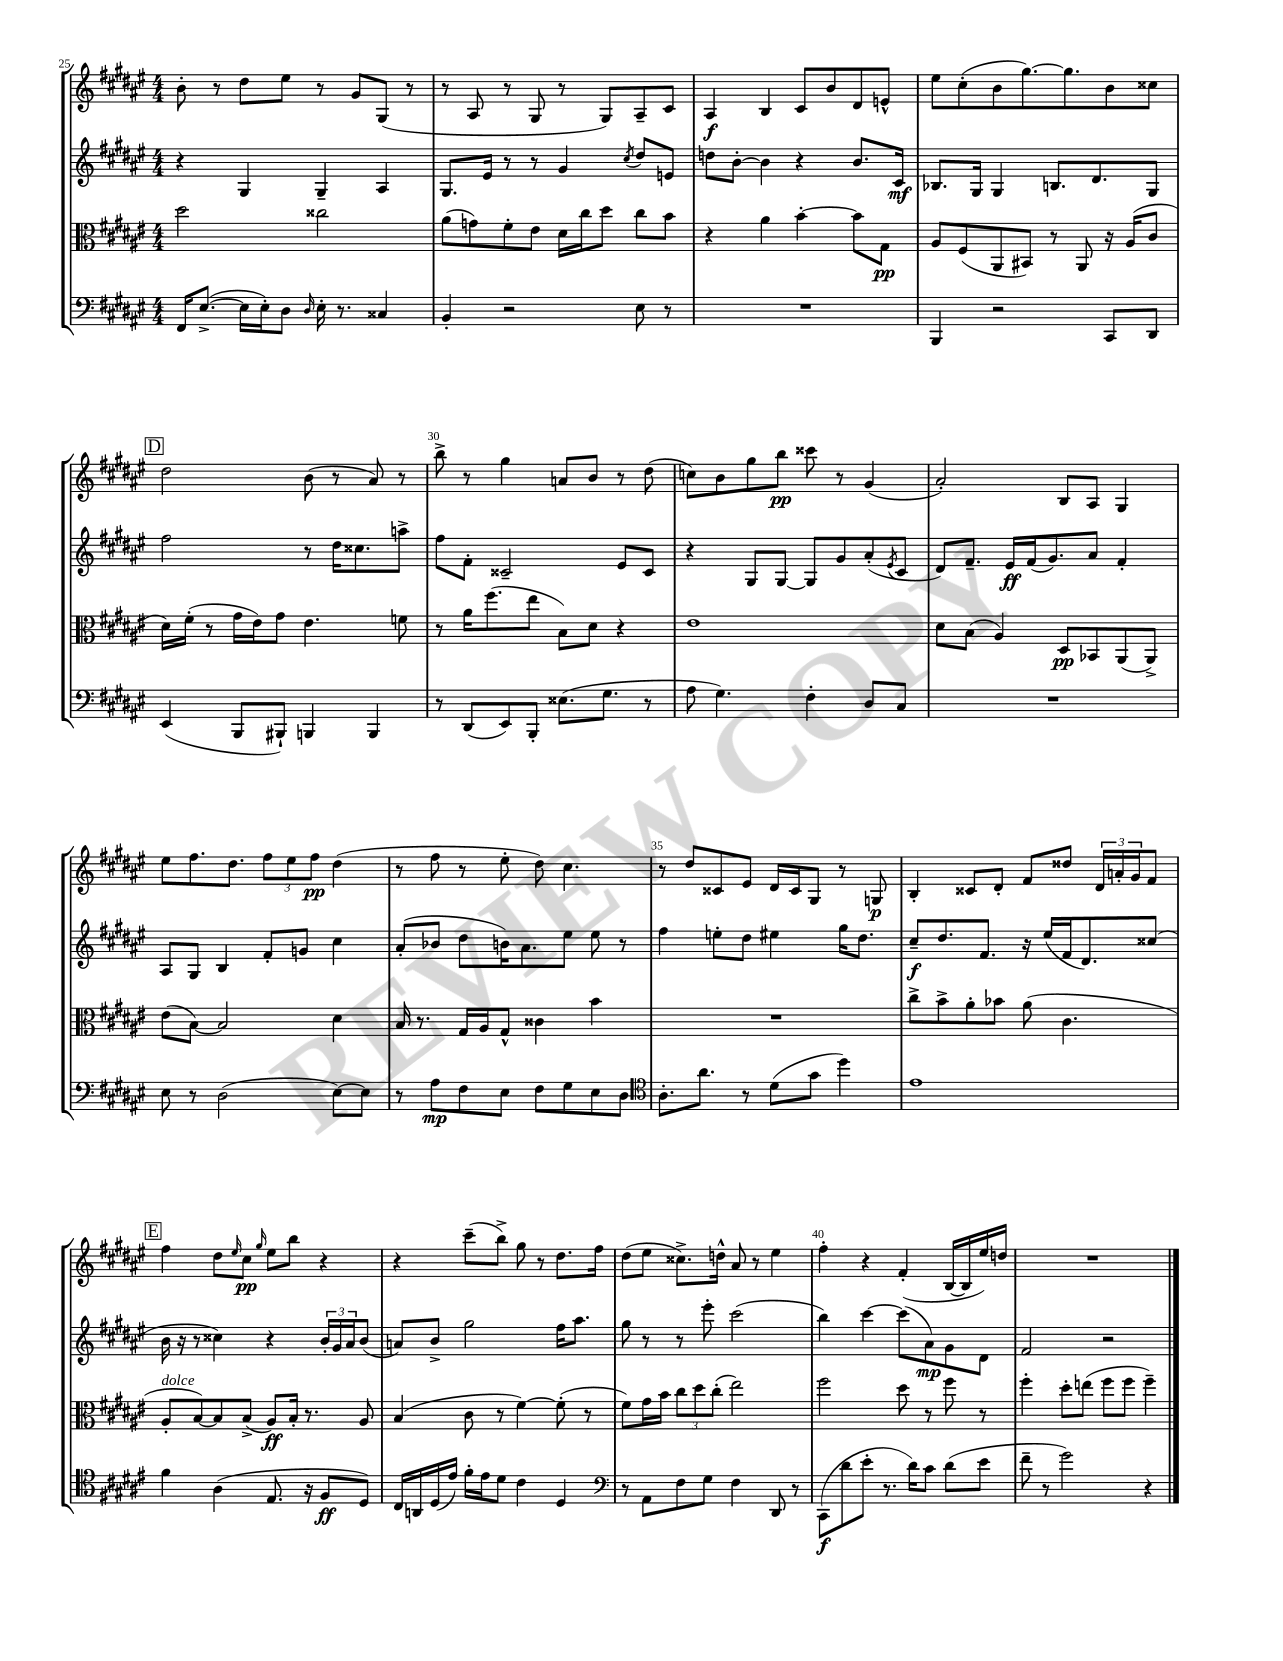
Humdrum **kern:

**kern	**kern	**kern	**kern
*staff4	*staff3	*staff2	*staff1
*clefF4	*clefC3	*clefG2	*clefG2
*k[f#c#g#d#a#e#]	*k[f#c#g#d#a#e#]	*k[f#c#g#d#a#e#]	*k[f#c#g#d#a#e#]
*M4/4	*M4/4	*M4/4	*M4/4
16FF#	2dd#	4r	8b'
([8.E#^	.	.	.
.	.	.	8r
16E#]	.	4G#	8dd#
16E#')	.	.	.
8D#	.	.	8ee#
16qqD#	.	.	.
16E#'	2cc##	4G#~	8r
8.r	.	.	.
.	.	.	8g#
4C##	.	4A#	(8G#
.	.	.	8r
=	=	=	=
4BB'	(8a#	8.G#	8r
.	8g)	.	8A#
.	.	16e#	.
2r	8f#'	8r	8r
.	8e#	8r	8G#
.	16d#	4g#	8r
.	16cc#	.	.
.	8dd#	.	8G#)
.	.	8qcc#	.
8E#	8cc#	8dd#	8A#~
8r	8b	8e	8c#
=	=	=	=
1r	4r	8dd	4A#
.	.	[8b'	.
.	4a#	4b]	4B
.	[4b'	4r	8c#
.	.	.	8b
.	8b]	8.b	8d#
.	8G#	.	8e^^
.	.	16c#	.
=	=	=	=
4BBB	8A#	8.B-	8ee#
.	(8F#	.	(8cc#'
.	.	16G#	.
2r	8AA#	4G#	8b
.	8BB#)	.	[8.gg#)
.	8r	8.B	.
.	.	.	8.gg#]
.	8AA#	.	.
.	.	8.d#	.
8CC#	16r	.	8b
.	(16A#	.	.
8DD#	8c#	8G#	8cc##
=	=	=	=
(4EE#	16d#)	2ff#	2dd#
.	(16f#'	.	.
.	8r	.	.
8BBB	16g#	.	.
.	16e#)	.	.
8BBB#`)	8g#	.	.
4BBB	4.e#	8r	(8b
.	.	16dd#	8r
.	.	8.cc##	.
4BBB	.	.	8a#)
.	8f	8aa^	8r
=	=	=	=
8r	8r	8ff#	8bb^
(8DD#	16a#	8f#'	8r
.	(8.ff#	.	.
8EE#)	.	2c##~	4gg#
8BBB'	8ee#	.	.
(8.E##	8B)	.	8a
.	8d#	.	8b
8.G#	.	.	.
.	4r	8e#	8r
8r	.	8c##	(8dd#
=	=	=	=
8A#	1e#	4r	8cc)
4.G#)	.	.	8b
.	.	8G#	8gg#
.	.	[8G#	8bb
4F#'	.	8G#]	8ccc##
.	.	8g#	8r
8D#	.	(8a#'	(4g#
.	.	8qe#	.
8C#	.	8c#	.
=	=	=	=
1r	8d#	8d#)	2a#')
.	(8B	8.f#~	.
.	4A#)	.	.
.	.	16e#	.
.	.	(16f#	.
.	.	8.g#)	.
.	8D#	.	8B
.	8BB-	8a#	8A#
.	(8AA#	4f#'	4G#
.	8AA#^)	.	.
=	=	=	=
8E#	(8e#	8A#	8ee#
8r	[8B)	8G#	8.ff#
(2D#	2B]	4B	.
.	.	.	8.dd#
.	.	8f#'	12ff#
.	.	.	12ee#
.	.	8g	.
.	.	.	12ff#
[8E#)	4d#	4cc#	(4dd#
8E#]	.	.	.
=	=	=	=
8r	16B	(8a#'	8r
.	8.r	.	.
8A#	.	8b-	8ff#
8F#	16G#	8dd#	8r
.	16A#	.	.
8E#	8G#^^	16b)	8ee#'
.	.	8.a#	.
8F#	4c##	.	8dd#)
8G#	.	8ee#	4.cc#
8E#	4b	8ee#	.
8D#	.	8r	.
=	=	=	=
*clefC4	*	*	*
8.A#'	1r	4ff#	8r
.	.	.	8dd#
8.a#	.	.	.
.	.	8ee'	8c##
8r	.	8dd#	8e#
(8d#	.	4ee#	16d#
.	.	.	16c##
8g#	.	.	8G#
4dd#)	.	16gg#	8r
.	.	8.dd#	.
.	.	.	8G
=	=	=	=
1e#	8cc#^	8cc#~	4B'
.	8b^	8.dd#	.
.	8a#'	.	8c##
.	.	8.f#	.
.	8b-	.	8d#'
.	(8a#	16r	8f#
.	.	(16ee#	.
.	4.c#	16f#	8dd##
.	.	8.d#)	.
.	.	.	24d#
.	.	.	24a'
.	.	.	24g#
.	.	(8cc##	8f#
=	=	=	=
4f#	8A#'	16b	4ff#
.	.	16r	.
.	[8B)	8r	.
(4A#	8B]	4cc##)	8dd#
.	.	.	16qqee#
.	(8B^	.	8cc#
.	.	.	16qqgg#
8.E#	8A#)	4r	8ee#
.	16B'	.	8bb
16r	8.r	.	.
8F#	.	24b'	4r
.	.	24g#	.
.	.	24a#	.
8D#)	8A#	(8b	.
=	=	=	=
16C#	(4B	8a)	4r
16AA	.	.	.
(16D#	.	8b^	.
16e#)	.	.	.
16f#'	8c#	2gg#	(8ccc#~
16e#	.	.	.
8d#	8r	.	8bb^)
4c#	[4f#)	.	8gg#
.	.	.	8r
4D#	(8f#']	16ff#	8.dd#
.	.	8.aa#	.
.	8r	.	.
.	.	.	16ff#
=	=	=	=
*clefF4	*	*	*
8r	8f#)	8gg#	(8dd#
8AA#	16g#	8r	8ee#
.	16b	.	.
8F#	12cc#	8r	8.cc##^)
.	12dd#	.	.
8G#	.	8eee#'	.
.	(12cc#'	.	.
.	.	.	16dd^^
4F#	2ee#)	(2ccc#	8a#
.	.	.	8r
8DD#	.	.	4ee#
8r	.	.	.
=	=	=	=
(8CC#	2ff#	4bb)	4ff#'
8d#	.	.	.
8e#'	.	[4ccc#	4r
8.r	.	.	.
.	8dd#	(8ccc#]	(4f#'
16d#)	.	.	.
8c#	8r	8a#)	.
(8d#	8ff#	8g#	[16B
.	.	.	16B]
8e#	8r	8d#	16ee#)
.	.	.	16dd
=	=	=	=
8f#~	4ff#'	2f#	1r
8r	.	.	.
2g#)	8dd#'	.	.
.	(8ee	.	.
.	8ff#	2r	.
.	8ff#	.	.
4r	4ff#~)	.	.
==	==	==	==
*-	*-	*-	*-
